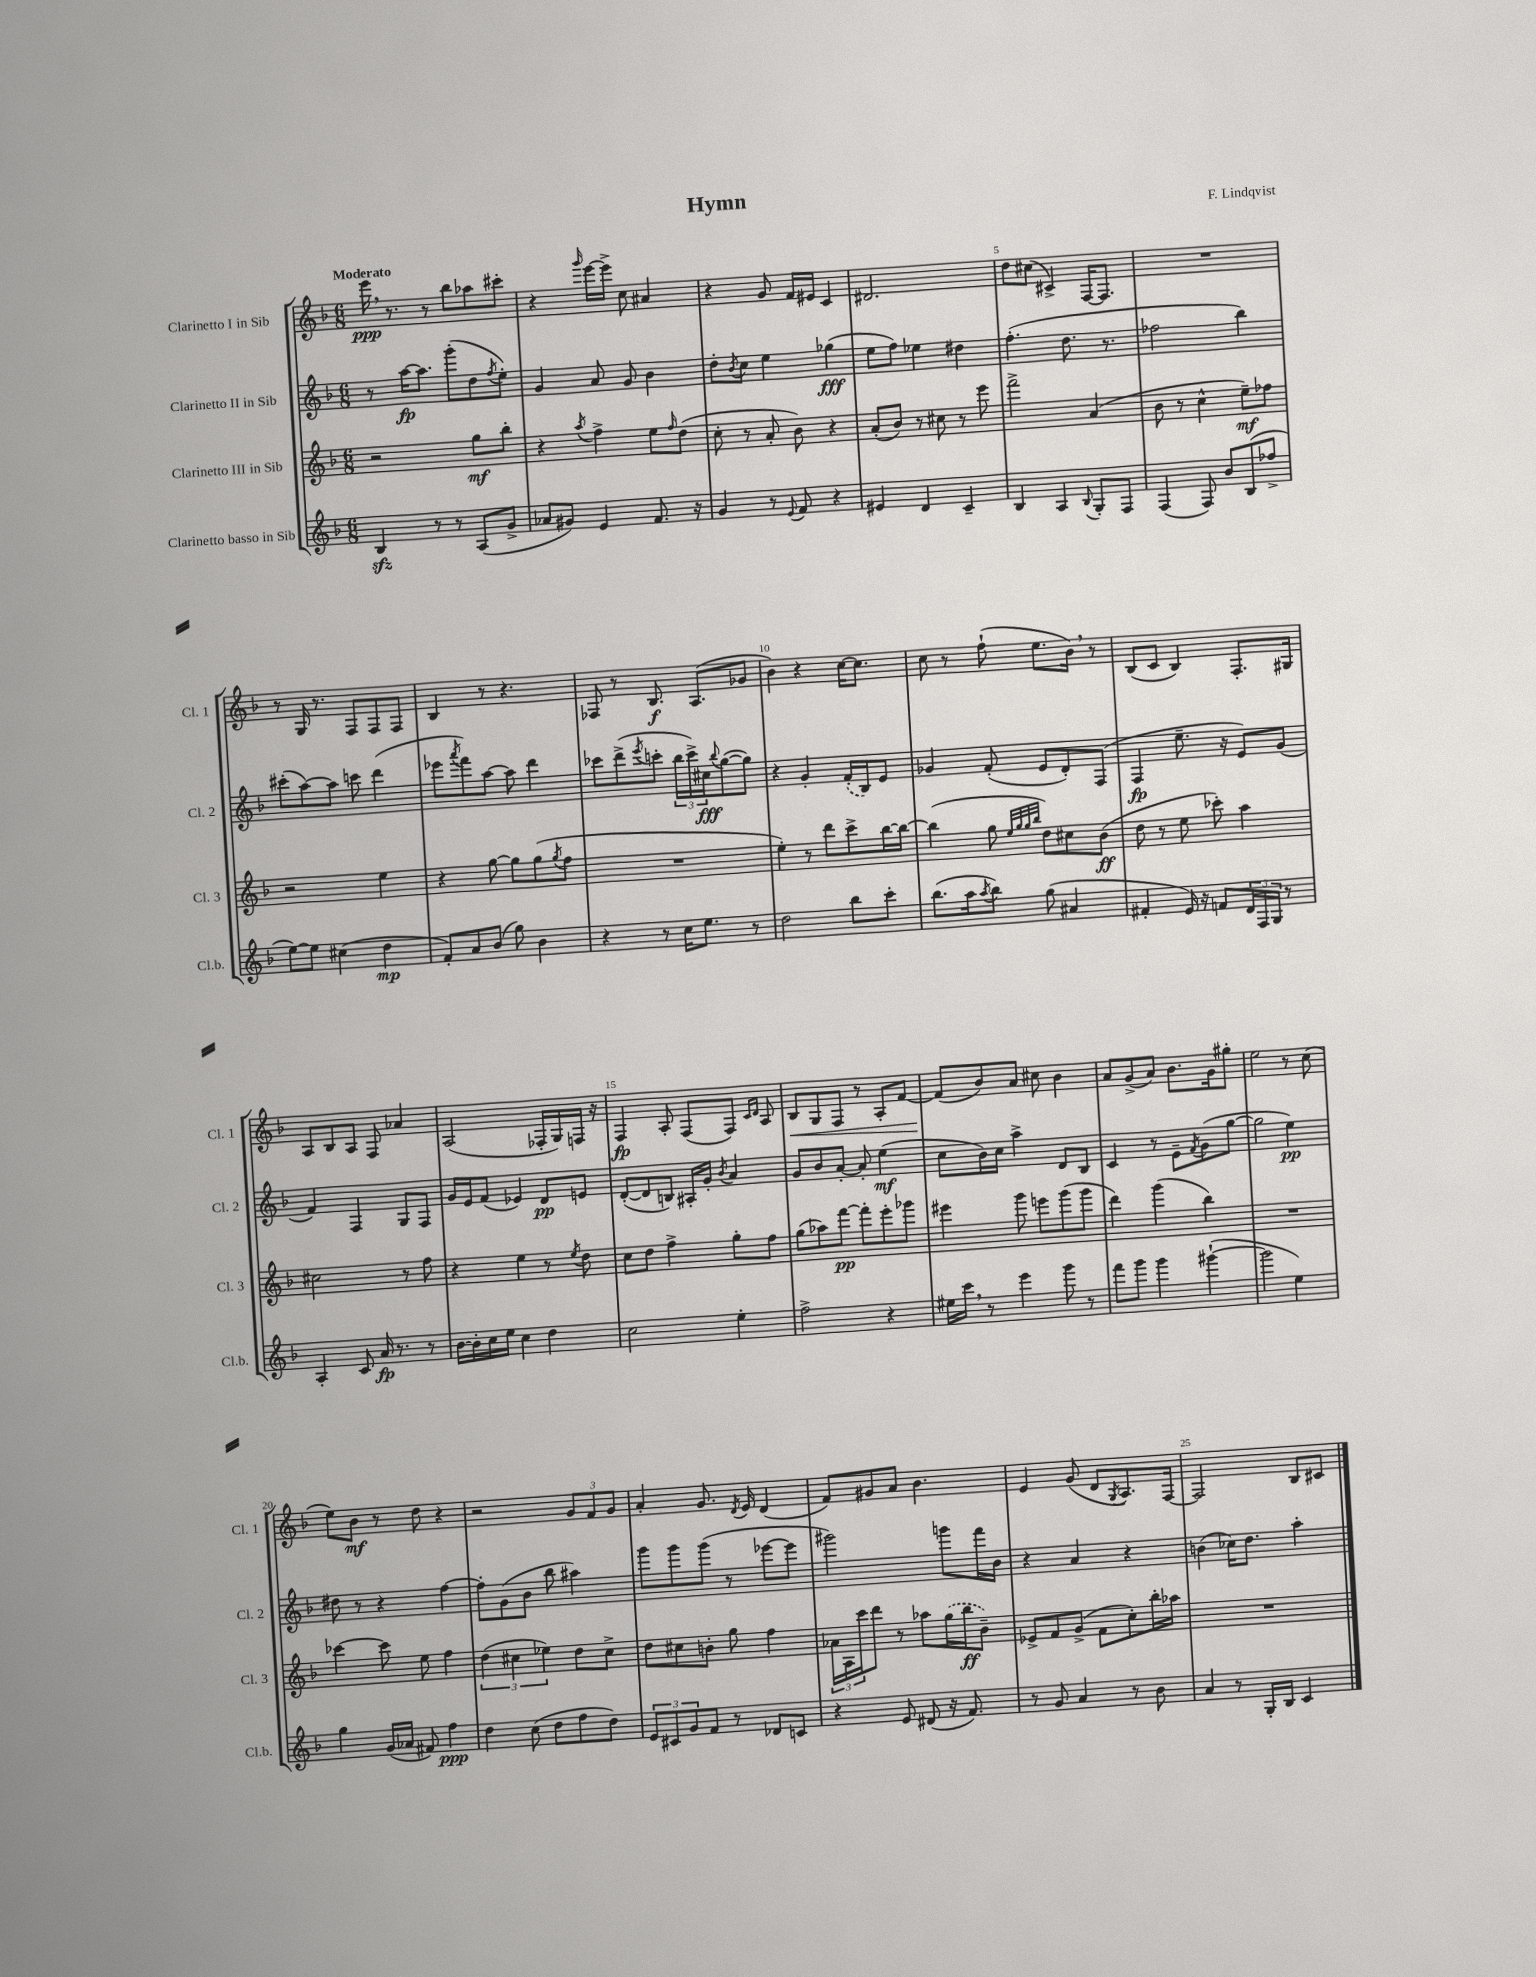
\header { title = "Hymn" composer = "F. Lindqvist" }
<<
\new StaffGroup <<
\new Staff = "s0" \with { instrumentName = "Clarinetto I in Sib" shortInstrumentName = "Cl. 1" } {
    \clef treble \key f \major \numericTimeSignature \time 6/8 \tempo "Moderato"
    e'''16\ppp \breathe r8. r8 bes''8 aes''8 cis'''8-. |
    r4 \grace { g'''16 } e'''16~ e'''16-> c''8 ais'4 |
    r4 g'8 f'16 eis'16 c'4 |
    dis'2. |
    d''8 cis''8( cis'4->) f16~ f8. |
    R2. |
    r8 g16 r8. f8 f8 f8 |
    bes4 r8 r4. |
    fes8 r8 bes8.\f a8.( ges'8 |
    bes'4) r4 c''16~ c''8. |
    c''8 r8 f''8-!( e''8. bes'16) \breathe r8 |
    bes8( c'8 bes4) f8.-. gis16 |
    a8 bes8 a8 f8 aes'4 |
    a2( fes16-. g16) f16 r16 |
    f4\fp a8-. f8( f8) \grace { c'16 d'16 } a8 |
    bes8\< g8 f8 r8 a8-. f'8~ |
    f'8\!( bes'8) a'8 cis''8 bes'4 |
    a'8 g'8->( a'8) bes'8. g'16 gis''8-. |
    e''2 r8 c''8( |
    e''8) bes'8\mf r8 d''8 r4 |
    r2 \tuplet 3/2 { g'8 f'8 g'8 } |
    a'4-. g'8. \acciaccatura { d'8 } e'16 d'4( |
    f'8) gis'8 a'8 bes'4. |
    e'4 g'8( d'8 \acciaccatura { g8 } a8.) f16~ |
    f2 bes8 cis'8 \bar "|." |
}
\new Staff = "s1" \with { instrumentName = "Clarinetto II in Sib" shortInstrumentName = "Cl. 2" } {
    \clef treble \key f \major \numericTimeSignature \time 6/8
    r8 a''16~\fp a''8. g'''8-.( d''8 \acciaccatura { f''8 } e''8-.) |
    g'4 a'8 g'8 bes'4 |
    d''8-. \acciaccatura { bes'8 } c''8 e''4 ges''4\fff( |
    e''8 f''8) ees''4 dis''4 |
    f''4.-.( d''8. r8. |
    fes''2 bes''4) |
    cis'''8-.( a''8~) a''8 c'''8 d'''4( |
    ees'''8 \acciaccatura { a'''8 } f'''8) a''8~ a''8 d'''4 |
    ces'''8 d'''8->( \acciaccatura { e'''8 } c'''8-. \tuplet 3/2 { bes''16 c'''16->) cis''16\fff } \appoggiatura { bes''8 } g''8~( g''8) |
    r4 g'4-. \once \slurDashed f'16-.( bes16) e'8 |
    ges'4 f'8-.( e'8 d'8-.) f8( |
    f4\fp e''8.-- r16 e'8) g'8( |
    f'4) f4 g8 f8 |
    g'16 e'16 f'8( ees'4) d'8\pp e'8 |
    d'8~-.( d'8 b8) ais16-. g'16-. \acciaccatura { bes'8 } a'4 |
    g'8 bes'8 a'8~-. a'8-. e''4\mf( |
    c''8 bes'16) c''16 a''4-> d'8 bes8 |
    c'4 r8 e'8-- \acciaccatura { f'8 } g'8( g''8~ |
    g''2 e''4\pp) |
    dis''8 r8 r4 f''4~ |
    f''8-. g'8( bes'8 bes''8 ais''4) |
    g'''8 g'''8 g'''8( r8 ees'''8~ ees'''8 |
    gis'''2) g'''8 f'''16 bes'16 |
    r4 a'4 r4 |
    b'4( ces''16) d''8. a''4-. \bar "|." |
}
\new Staff = "s2" \with { instrumentName = "Clarinetto III in Sib" shortInstrumentName = "Cl. 3" } {
    \clef treble \key f \major \numericTimeSignature \time 6/8
    r2 g''8\mf bes''8-. |
    r4 \acciaccatura { a''8 } f''4-> e''8 \grace { f''16 } d''8( |
    c''8-. r8 a'8-. bes'8) r4 |
    a'8-.( bes'8) r8 cis''8 r8 e'''8 |
    f'''2-> a'4( |
    bes'8 r8 c''4-^ e''8--\mf) fes''8 |
    r2 e''4 |
    r4 g''8~ g''8 g''8( \acciaccatura { g''8 } f''8 |
    R2. |
    e''4-.) r8 d'''8 c'''8-> bes''16~ bes''16~ |
    bes''4( g''8 \grace { e''32 g''32 g''32 bes''32 } d''8) cis''8 bes'8\ff( |
    d''8 r8 e''8 ces'''8-.) a''4 |
    cis''2 r8 f''8 |
    r4 e''4 r8 \acciaccatura { e''8 } d''8 |
    c''8 d''8 f''4-> g''8-. f''8 |
    g''8( aes''8) f'''8~\pp f'''8-. e'''8-. ges'''8 |
    eis'''4 g'''8 e'''8 g'''8( g'''8 |
    d'''4) g'''4( bes''4) |
    R2. |
    ces'''4~ ces'''8 e''8 f''4 |
    \tuplet 3/2 { d''4( cis''4 ees''4) } d''8 cis''8-> |
    d''8 cis''8 b'8-. g''8 f''4 |
    \tuplet 3/2 { aes'16 a16 c'''16 } d'''8 r8 aes''8 \once \slurDashed g''16( bes''16\ff bes'8--) |
    ees'8-> f'8 g'8->( f'8 c''8-.) bes''16-. aes''16 |
    R2. \bar "|." |
}
\new Staff = "s3" \with { instrumentName = "Clarinetto basso in Sib" shortInstrumentName = "Cl.b." } {
    \clef treble \key f \major \numericTimeSignature \time 6/8
    bes4\sfz r8 r8 a8( g'8-> |
    aes'8 gis'8) e'4 f'8. r16 |
    g'4 r8 \appoggiatura { e'8 } f'8 r4 |
    eis'4 d'4 c'4-- |
    bes4 a4 \appoggiatura { bes8 } g8-. f8 |
    f4( f8) bes'8 bes8( fes''8-> |
    e''8~) e''8 cis''4( d''4\mp |
    f'8-.) a'8 bes'8( g''8) bes'4 |
    r4 r8 c''16 e''8. r8 |
    d''2 bes''8 c'''8-. |
    bes''8.( a''16 \acciaccatura { a''8 } bes''8) g''8( ais'4 |
    fis'4-. e'16) r16 f'8 \tuplet 3/2 { d'16 f16 g16 } r8 |
    a4-. c'8 a'16\fp r8. r8 |
    bes'16~ bes'16-. c''16 e''16 c''4 d''4 |
    c''2 e''4-. |
    f''2-> r4 |
    eis''16 c'''16 \breathe r8 e'''4 g'''8 r8 |
    f'''8 g'''8 g'''4 gis'''4~-!( |
    gis'''2 e''4) |
    g''4 g'16( aes'16 fis'8) f''4\ppp |
    d''4 c''8( d''8 f''8 d''8) |
    \tuplet 3/2 { e'8 cis'8 g'8 } f'8 r8 des'8 c'8 |
    r4 e'8 dis'8( r16 f'8.) |
    r8 g'8 a'4 r8 bes'8 |
    a'4 r8 g16-. bes16 c'4 \bar "|." |
}
>>
>>
\layout { \context { \Score \override BarNumber.break-visibility = ##(#f #t #t) barNumberVisibility = #(every-nth-bar-number-visible 5) } }
